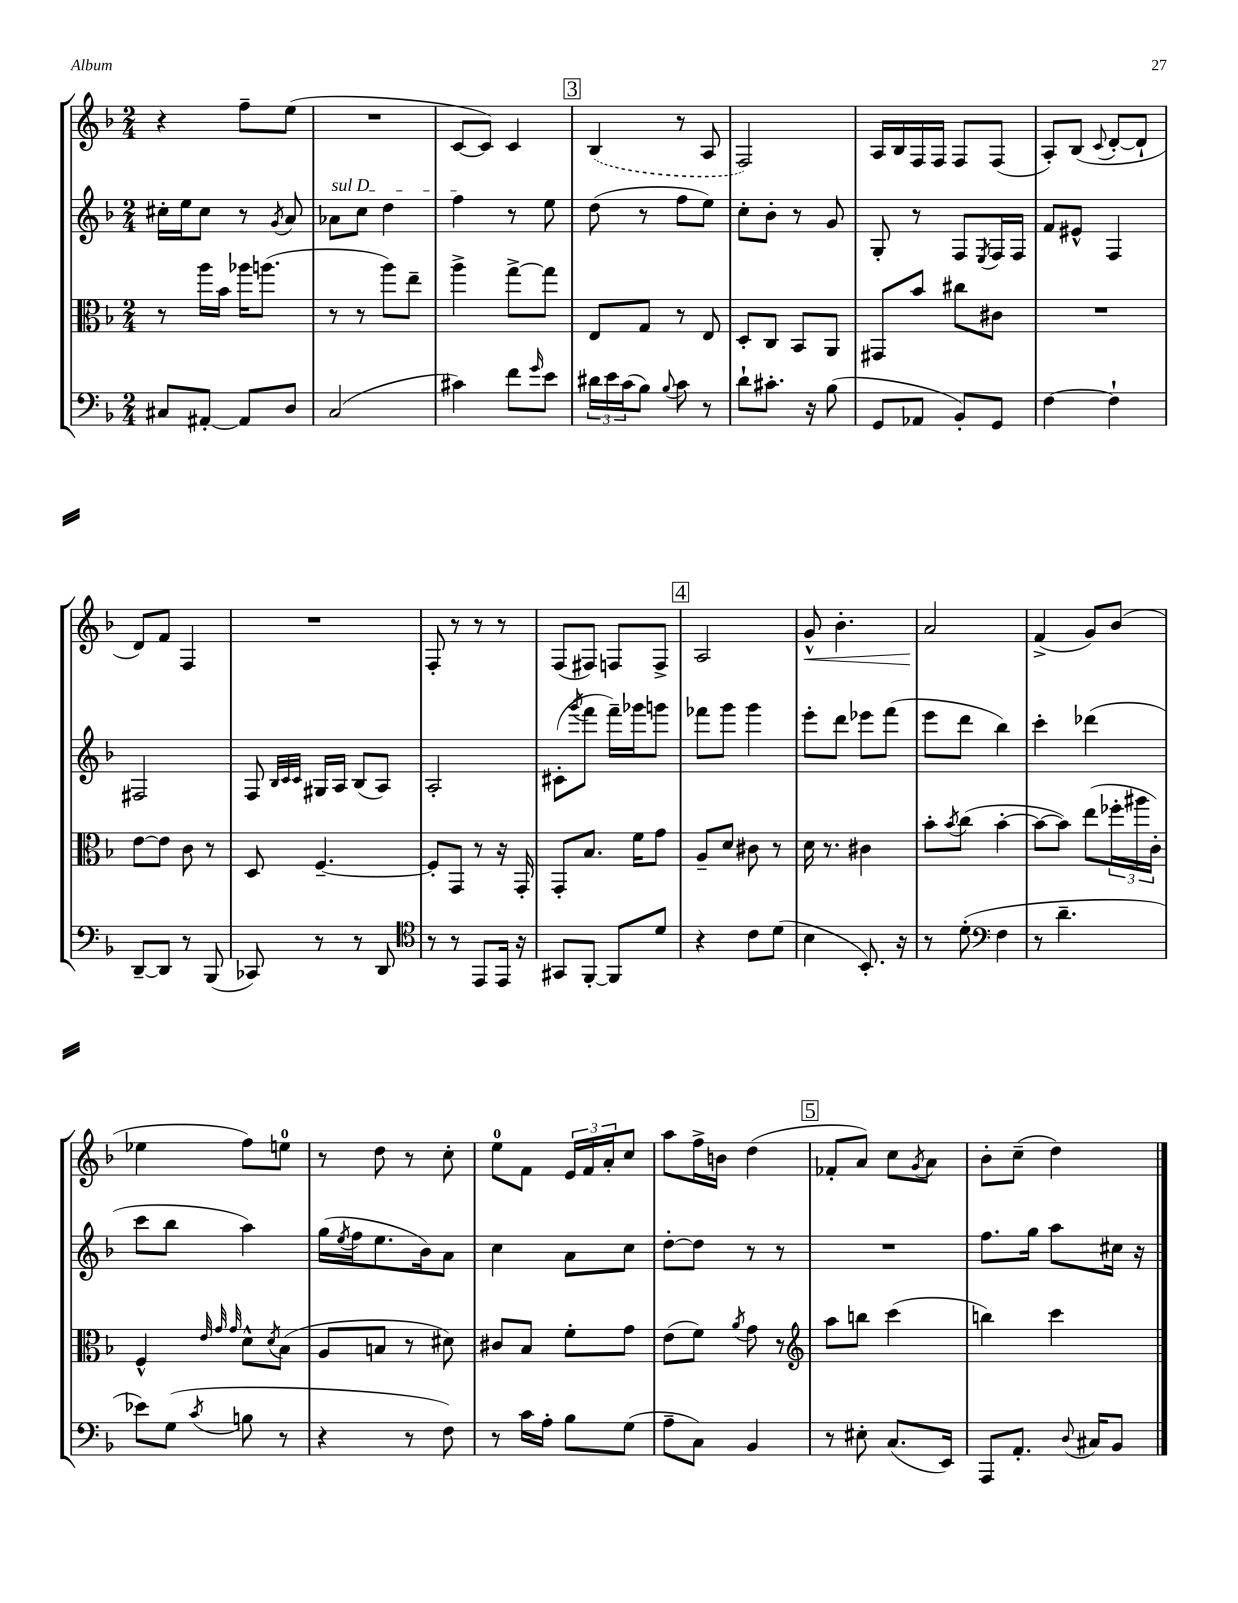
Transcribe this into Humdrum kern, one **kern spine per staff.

**kern	**kern	**kern	**kern
*staff4	*staff3	*staff2	*staff1
*clefF4	*clefC3	*clefG2	*clefG2
*k[b-]	*k[b-]	*k[b-]	*k[b-]
*M2/4	*M2/4	*M2/4	*M2/4
8C#	8r	16cc#'	4r
.	.	16ee	.
[8AA#'	16aa	8cc#	.
.	16b-	.	.
8AA#]	16aa-	8r	8ff~
.	(8.aa	.	.
.	.	8qg	.
8D	.	8a	(8ee
=	=	=	=
(2C	8r	8a-	2r
.	8r	8cc	.
.	8aa)	4dd	.
.	8ee~	.	.
=	=	=	=
4c#)	4aa^	4ff	[8c
.	.	.	8c])
8f	[8gg^	8r	4c
16qqg	.	.	.
8e	8gg]	8ee	.
=	=	=	=
24d#	8E	(8dd	(4B-
24e	.	.	.
(24c	.	.	.
8B-)	8G	8r	.
8qqB-	.	.	.
8c	8r	8ff	8r
8r	8E	8ee)	8A
=	=	=	=
8d`	8D'	8cc'	2F)
8.c#'	8C	8b-'	.
.	8BB-	8r	.
16r	.	.	.
(8B-	8AA	8g	.
=	=	=	=
8GG	8GG#	8G'	16A
.	.	.	16B-
8AA-	8b-	8r	16F
.	.	.	16F
8BB-')	8cc#	8F	8F
.	.	8qE	.
8GG	8c#	16F	(8F
.	.	16F	.
=	=	=	=
[4F	2r	8f	8A')
.	.	8e#^^	(8B-
.	.	.	8qqc
4F`]	.	4F	[8d'
.	.	.	8d`]
=	=	=	=
[8DD~	[8e	2F#	8d)
8DD]	8e]	.	8f
8r	8c	.	4F
(8BBB-	8r	.	.
=	=	=	=
8CC-)	8D	8F	2r
.	.	32qqB-	.
.	.	32qqc	.
.	.	32qqc	.
8r	[4.F~	16G#	.
.	.	16A	.
8r	.	(8B-	.
8DD	.	8A)	.
=	=	=	=
*clefC4	*	*	*
8r	8F']	2A'	8F'
8r	8GG	.	8r
8EE	8r	.	8r
16EE	16r	.	8r
16r	16GG'	.	.
=	=	=	=
8GG#	8GG'	(8c#'	(8F
.	.	8qggg	.
[8FF'	8.B-	8fff	8F#)
8FF]	.	16fff~)	8F
.	16f	16ggg-	.
8d	8g	8ggg	8F^
=	=	=	=
4r	8A~	8fff-	2A
.	8d	8ggg	.
8c	8c#	4ggg	.
(8d	8r	.	.
=	=	=	=
4B-	16d	8eee'	8g^^
.	8.r	.	.
.	.	8ddd	4.b-'
8.BB-')	4c#	8eee-	.
.	.	(8fff	.
16r	.	.	.
=	=	=	=
8r	8b-'	8eee	2a
.	8qb-	.	.
(8d'	(8cc	8ddd	.
*clefF4	*	*	*
4F	[4b-'	4bb-)	.
=	=	=	=
8r	8b-_	4ccc'	(4f^
4.d~	8b-])	.	.
.	(8ee	(4ddd-	8g)
.	24ff-'	.	(8b-
.	24aa#	.	.
.	24c')	.	.
=	=	=	=
8e-)	4F^^	8ccc	4ee-
(8G	.	8bb-	.
.	32qqe	.	.
.	32qqg	.	.
8qc	32qqg	.	.
8B	8d^^	4aa)	8ff)
.	8qd	.	.
8r	(8B-	.	8ee
=	=	=	=
4r	8A	(16gg	8r
.	.	8qee	.
.	.	16ff	.
.	8B	8.ee	8dd
8r	8r	.	8r
.	.	16b-)	.
8F)	8d#)	8a	8cc'
=	=	=	=
8r	8c#	4cc	8ee
16c	8B-	.	8f
16A'	.	.	.
8B-	8f'	8a	24e
.	.	.	24f
.	.	.	24a'
(8G	8g	8cc	8cc
=	=	=	=
8A~	(8e	[8dd'	8aa
8C)	8f)	8dd]	16ff^
.	.	.	16b
.	8qa	.	.
4BB-	8g	8r	(4dd
.	8r	8r	.
=	=	=	=
*	*clefG2	*	*
8r	8aa	2r	8f-'
8E#'	8bb	.	8a)
(8.C	(4ccc	.	8cc
.	.	.	8qg
.	.	.	8a
16EE)	.	.	.
=	=	=	=
8AAA	4bb)	8.ff	8b-'
8.AA'	.	.	(8cc~
.	.	16gg	.
.	4ccc	8aa	4dd)
8qqD	.	.	.
16C#	.	.	.
8BB-	.	16cc#	.
.	.	16r	.
==	==	==	==
*-	*-	*-	*-
